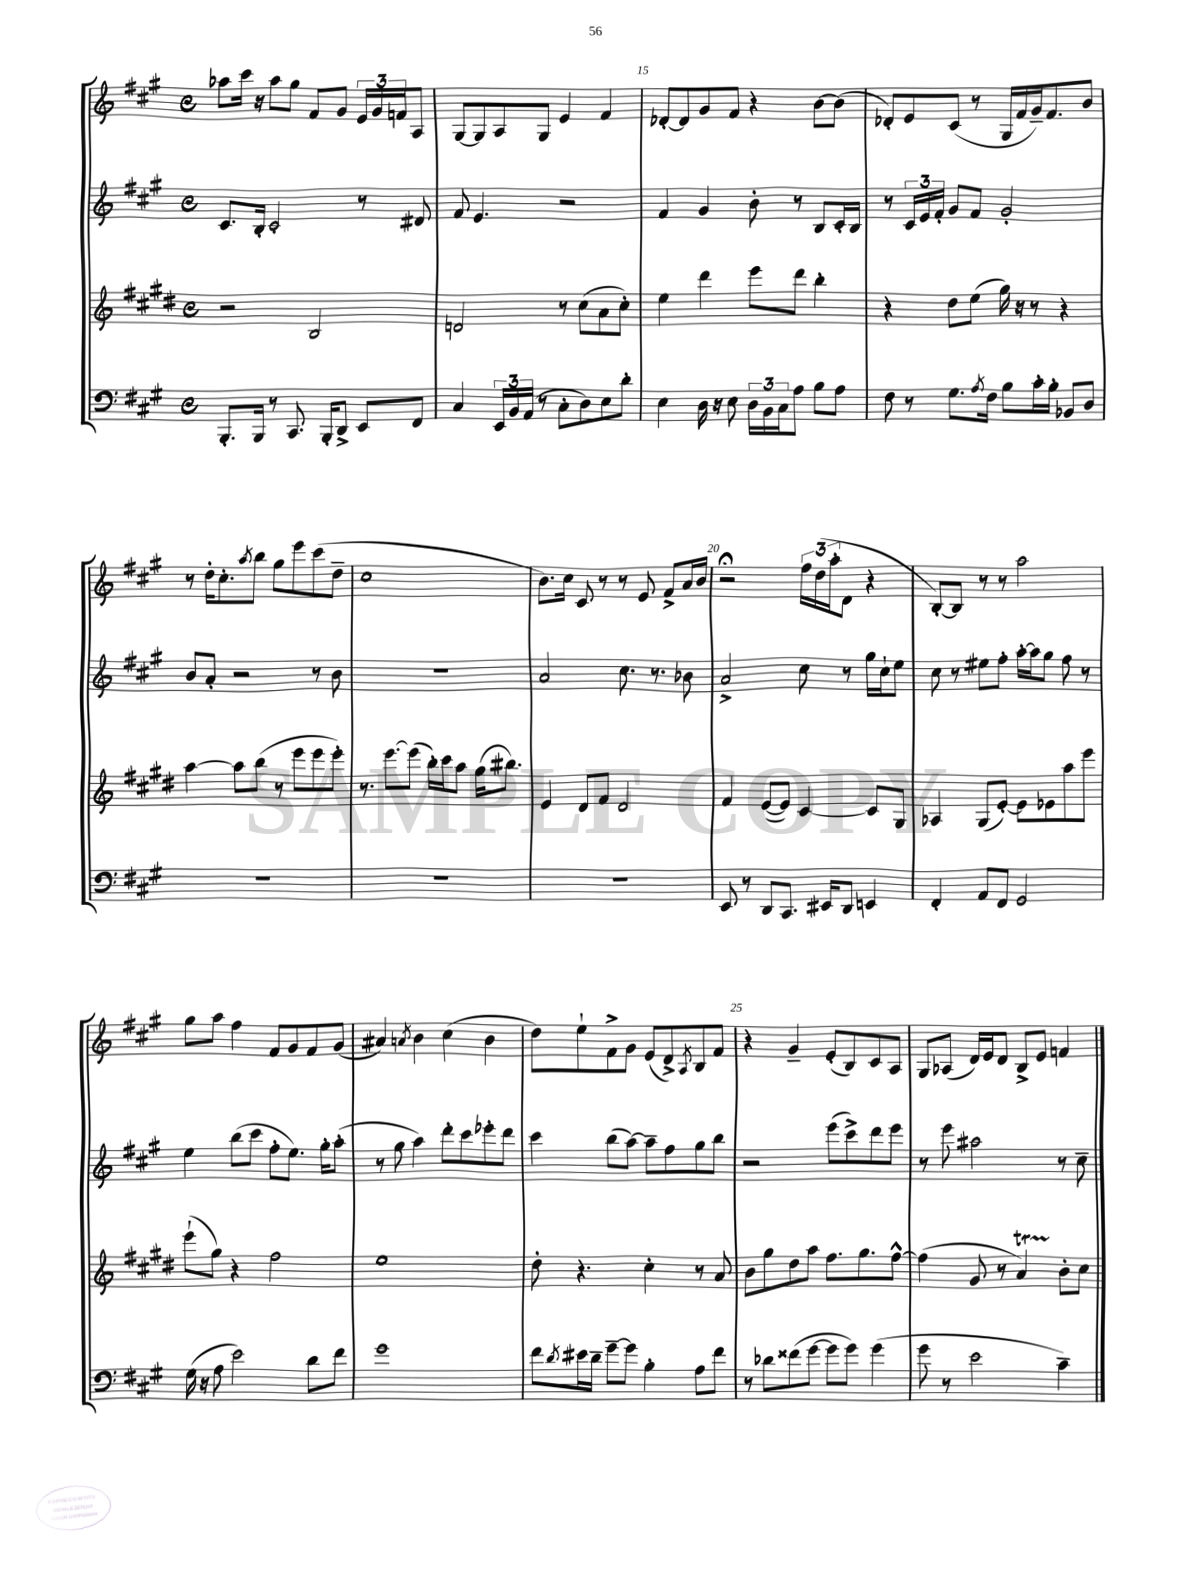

**kern	**kern	**kern	**kern
*part4	*part3	*part2	*part1
*staff4	*staff3	*staff2	*staff1
*clefF4	*clefG2	*clefG2	*clefG2
*k[f#c#g#]	*k[f#c#g#d#]	*k[f#c#g#]	*k[f#c#g#]
*M4/4	*M4/4	*M4/4	*M4/4
*met(c)	*met(c)	*met(c)	*met(c)
=13	=13	=13	=13
8.BBB'/L	2r	8.c#/L	8aa-X\L
.	.	.	16ccc#\Jk
16BBB/Jk	.	16B'/Jk	16r
8r	.	2c#'/	8aa-\L
8.CC#/	.	.	8gg#\J
.	2B/	.	8f#/L
16BBB'/KL	.	.	.
8DD^/J	.	.	8g#/J
8EE/L	.	8r	24e/LL
.	.	.	24g#/
.	.	.	24fn/J
8FF#/J	.	8d#X/	8A/J
=14	=14	=14	=14
4C#/	2dn/	8f#/	[8G#/L
.	.	4.e/	8G#/]
24EE/LL	.	.	8A/
24BB/	.	.	.
(24AA/JJ	.	.	.
8r	.	.	8G#/J
8C#'\L	8r	2r	4e/
8D\)	(8cc#\L	.	.
8E\	8a\	.	4f#/
8d'\J	8cc#'\J)	.	.
=15	=15	=15	=15
4E\	4ee\	4f#/	[8d-X'/L
.	.	.	8d-/]
16D\	4ddd#\	4g#/	8g#/
16r	.	.	.
8E\	.	.	8f#/J
24D\LL	8eee\L	8b'\	4r
24BB\	.	.	.
24C#\J	.	.	.
8A\J	8ddd#\J	8r	.
8B\L	4bb'\	8B/L	[8b\L
8A\J	.	16c#'/L	(8b\J]
.	.	16B/JJ	.
=16	=16	=16	=16
8F#\	4r	8r	8d-X'/L)
8r	.	24c#/LL	8e/
.	.	24e/	.
.	.	24f#'/JJ	.
8.G#\L	8dd#\L	8g#/L	(8c#/J
.	(8ee\J	8f#/J	8r
8qA/	.	.	.
16F#\Jk	.	.	.
8B\L	16gg#\)	2g#'/	16G#/LL
.	16r	.	16f#/
16c#'\L	8r	.	16g#~/J)
16B'\JJ	.	.	8.f#/
8BB-X/L	4r	.	.
8D/J	.	.	8b/J
!!LO:LB:g=z
=17	=17	=17	=17
1r	[4aa\	8b/L	8r
.	.	8a'/J	16dd'\KL
.	.	.	8.cc#'\
.	8aa\L]	2r	.
.	.	.	8qaa/
.	(8bb\J	.	8bb\J
.	8r	.	8gg#\L
.	8eee\L	.	8eee\
.	8eee\	8r	(8ccc#\
.	8eee'\J)	8b\	8dd~\J
=18	=18	=18	=18
1r	8.r	1r	1cc#
.	[8.eee\L	.	.
.	(8eee\J]	.	.
.	16bb'\LL)	.	.
.	16ccc#\J	.	.
.	8aa\J	.	.
.	(16gg#\KL	.	.
.	8.bb#X\J)	.	.
=19	=19	=19	=19
1r	4e/	2a/	8.b\L)
.	.	.	16cc#\Jk
.	8d#/L	.	8c#/
.	8f#/J	.	8r
.	2d#/	8.cc#\	8r
.	.	.	8e/
.	.	8.r	.
.	.	.	8f#^/L
.	.	8b-X\	16a/L
.	.	.	16b/JJ
=20	=20	=20	=20
8EE/	4f#/	2a^/	2r;<
8r	.	.	.
8DD/L	([8e/L	.	.
8.CC#/J	8e/J])	.	.
.	[4c#/	8cc#\	24ff#\LL
.	.	.	(24dd\
16EE#X/KL	.	.	.
.	.	.	24aa'\J
8DD/J	.	8r	8d\J
4EEn/	8c#/L]	16gg#\LL	4r
.	.	16cc#`\J	.
.	8G#/J	8ee\J	.
=21	=21	=21	=21
4FF#'/	4A-X/	8cc#\	[8B'/L)
.	.	8r	8B/J]
8AA/L	(8G#/L	8ee#X\L	8r
8FF#/J	[8e'/J)	8ff#'\J	8r
2GG#/	8e\L]	[16aa'\LL	2aa\
.	.	16aa\J]	.
.	8e-X\	8gg#\J	.
.	8aa\	8ff#\	.
.	8eee\J	8r	.
!!LO:LB:g=z
=22	=22	=22	=22
(16G#\	(8eee`\L	4ee\	8gg#\L
16r	.	.	.
8A\	8gg#\J)	.	8aa\J
2e\)	4r	(8bb\L	4ff#\
.	.	8ccc#\J	.
.	2ff#\	8ff#'\L	8f#/L
.	.	8.ee\J)	8g#/
8d\L	.	.	8f#/
.	.	16gg#'\KL	.
8f#\J	.	(8aa'\J	(8g#/J
=23	=23	=23	=23
1g#	1ee	8r	4a#X/)
.	.	8gg#\	.
.	.	.	8qan/
.	.	4aa\)	4b\
.	.	8ddd'\L	(4cc#\
.	.	8ccc#\	.
.	.	8eee-X'\	4b\
.	.	8ddd\J	.
=24	=24	=24	=24
8f#\L	8dd#'\	4ccc#\	8dd\L)
8qd/	.	.	.
16e#X\L	4.r	.	8ee`\
16d~\JJ	.	.	.
[8g#~\L	.	(8bb\L	8f#^\
8g#\J]	.	[8aa\J)	8g#\J
4B'\	4cc#'\	8aa~\L]	(8e/L
.	.	8ff#\	8d^/)
.	.	.	8qA/
8A\L	8r	8gg#\	8B/
8f#\J	8a/	8bb\J	8f#/J
=25	=25	=25	=25
8r	8b\L	2r	4r
8d-X\L	8gg#\	.	.
(8f##X\	8dd#\	.	4g#~/
[8g#\J	8aa\J	.	.
8g#\L]	8.ff#\L	(8eee\L	(8e'/L
8g#\J)	.	8ccc#^\)	8B/)
.	8.gg#\	.	.
(4g#\	.	8ddd\	8c#/
.	[8ff#^^\J	8eee\J	8A/J
=26	=26	=26	=26
8g#\	(4ff#\]	8r	8G#/L
8r	.	8eee\	(8A-X/J
2e\	8g#/	2aa#X\	16d/LL)
.	.	.	16e/J
.	8r	.	8d/J
.	4aT/)	.	8B^/L
.	.	.	8e/J
4c#~\)	8b'\L	8r	4fn/
.	8cc#\J	8cc#~\	.
==	==	==	==
*-	*-	*-	*-
